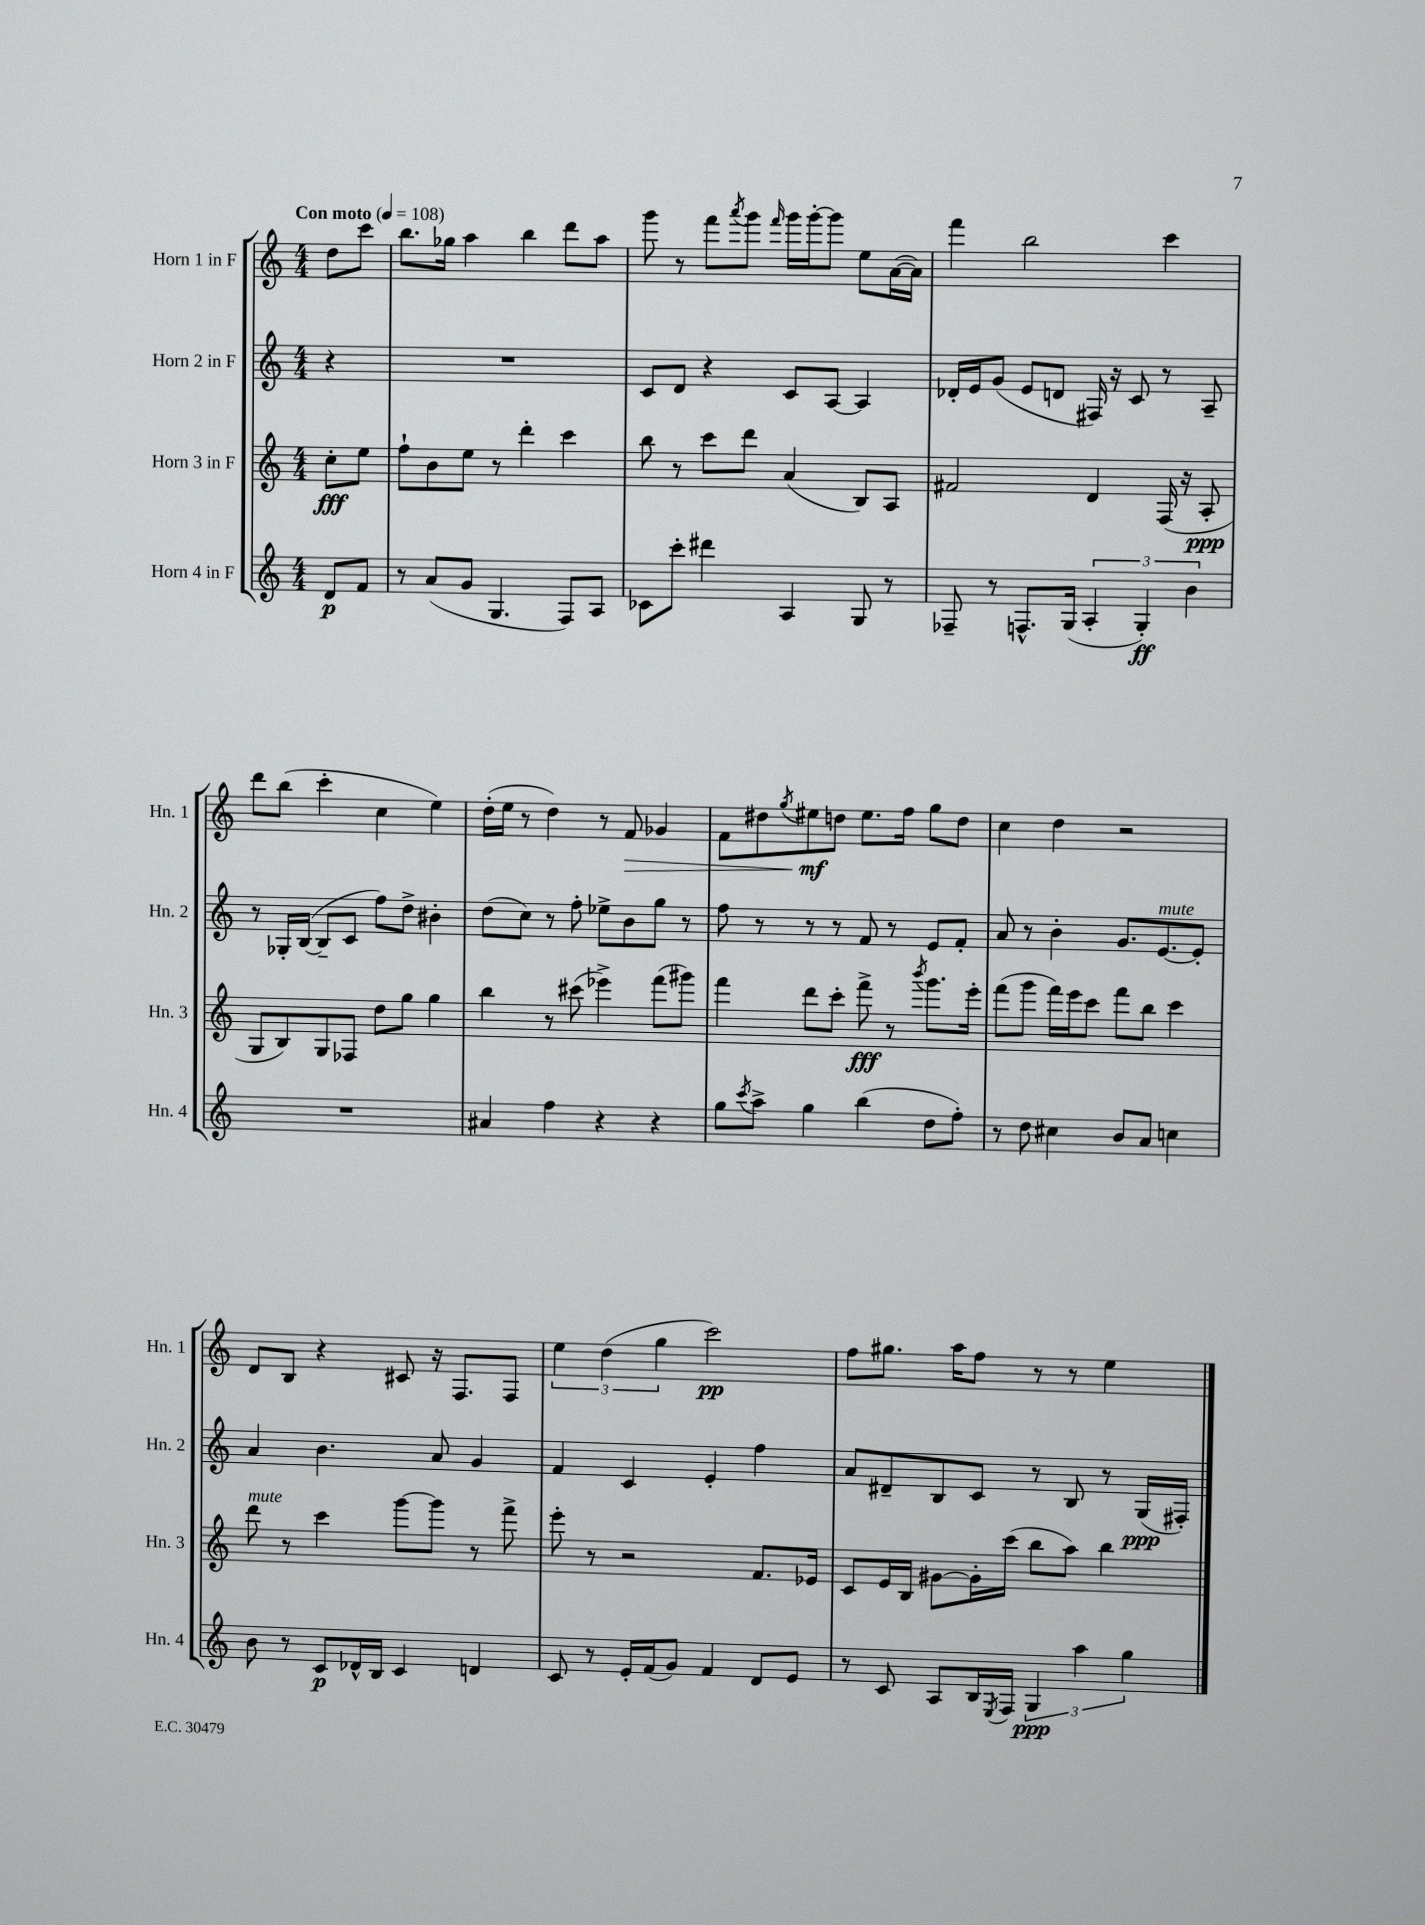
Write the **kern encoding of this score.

**kern	**kern	**kern	**kern
*staff4	*staff3	*staff2	*staff1
*clefG2	*clefG2	*clefG2	*clefG2
*k[]	*k[]	*k[]	*k[]
*M4/4	*M4/4	*M4/4	*M4/4
*MM108	*MM108	*MM108	*MM108
8d	8cc'	4r	8dd
8f	8ee	.	8ccc
=	=	=	=
8r	8ff`	1r	8.bb
(8a	8b	.	.
.	.	.	16gg-
8g	8ee	.	4aa
4.G	8r	.	.
.	4ddd'	.	4bb
8F)	4ccc	.	8ddd
8A	.	.	8aa
=	=	=	=
8c-	8bb	8c	8ggg
8ccc'	8r	8d	8r
4ddd#	8ccc	4r	8fff
.	.	.	8qaaa
.	8ddd	.	8ggg
.	.	.	16qqfff
4A	(4a	8c	16ggg
.	.	.	[16ggg'
.	.	[8A	8ggg]
8G	8B)	4A]	8ee
8r	8A	.	([16a
.	.	.	16a])
=	=	=	=
8F-~	2f#	16d-'	4fff
.	.	16e	.
8r	.	(8g	.
8.F^^	.	8e	2bb
.	.	8d	.
(16G	.	.	.
6A'	4d	16F#)	.
.	.	16r	.
.	.	8c	.
6G')	.	.	.
.	(16F	8r	4ccc
.	16r	.	.
6b	.	.	.
.	8A'	8A~	.
=	=	=	=
1r	8G	8r	8ddd
.	8B)	16G-'	(8bb
.	.	([16B	.
.	8G	8B~]	4ccc'
.	8F-	8c	.
.	8dd	8ff)	4cc
.	8gg	8dd^	.
.	4gg	4b#'	4ee)
=	=	=	=
4a#	4bb	(8dd	(16dd'
.	.	.	16ee
.	.	8cc)	8r
4ff	8r	8r	4dd)
.	(8ccc#	8ff'	.
4r	4eee-^)	8ee-^	8r
.	.	8b	8f
4r	(8fff	8gg	4g-
.	8ggg#)	8r	.
=	=	=	=
8gg	4fff	8ff	8f
8qccc	.	.	.
8aa^	.	8r	8dd#
.	.	.	8qgg
4gg	8ddd	8r	8ee#
.	8ccc'	8r	8dd
(4bb	8fff^	8f	8.ee#
.	8r	8r	.
.	.	.	16ff
.	8qbbb	.	.
8dd	8.ggg	8e	8gg
8ff')	.	8f'	8dd
.	16eee'	.	.
=	=	=	=
8r	(8fff	8a	4cc
8dd	8ggg	8r	.
4cc#	16fff)	4b'	4dd
.	16eee	.	.
.	8ccc	.	.
8b	8fff	8.g	2r
8a	8bb	.	.
.	.	[8.e	.
4cc	4ccc	.	.
.	.	8e']	.
=	=	=	=
8b	8ddd	4a	8d
8r	8r	.	8B
8c	4ccc	4.b	4r
16d-^^	.	.	.
16B	.	.	.
4c	[8ggg	.	8c#
.	8ggg]	8a	16r
.	.	.	8.F
4d	8r	4g	.
.	8fff^	.	8F
=	=	=	=
8c	8eee'	4f	6ee
8r	8r	.	.
.	.	.	(6dd
16e'	2r	4c	.
(16f	.	.	.
.	.	.	6gg
8g)	.	.	.
4f	.	4e'	2ccc)
8d	8.f	4ff	.
8e	.	.	.
.	16e-	.	.
=	=	=	=
8r	8c	8a	8ff
8c	16e	8d#~	8.gg#
.	16B	.	.
8A	[8g#	8B	.
.	.	.	16aa
16B	16g#']	8c	8ff
8qE	.	.	.
16F	(16ccc	.	.
6G	8bb	8r	8r
.	8aa)	8B	8r
6aa	.	.	.
.	4bb	8r	4ee
6gg	.	.	.
.	.	(16G	.
.	.	16F#')	.
==	==	==	==
*-	*-	*-	*-
